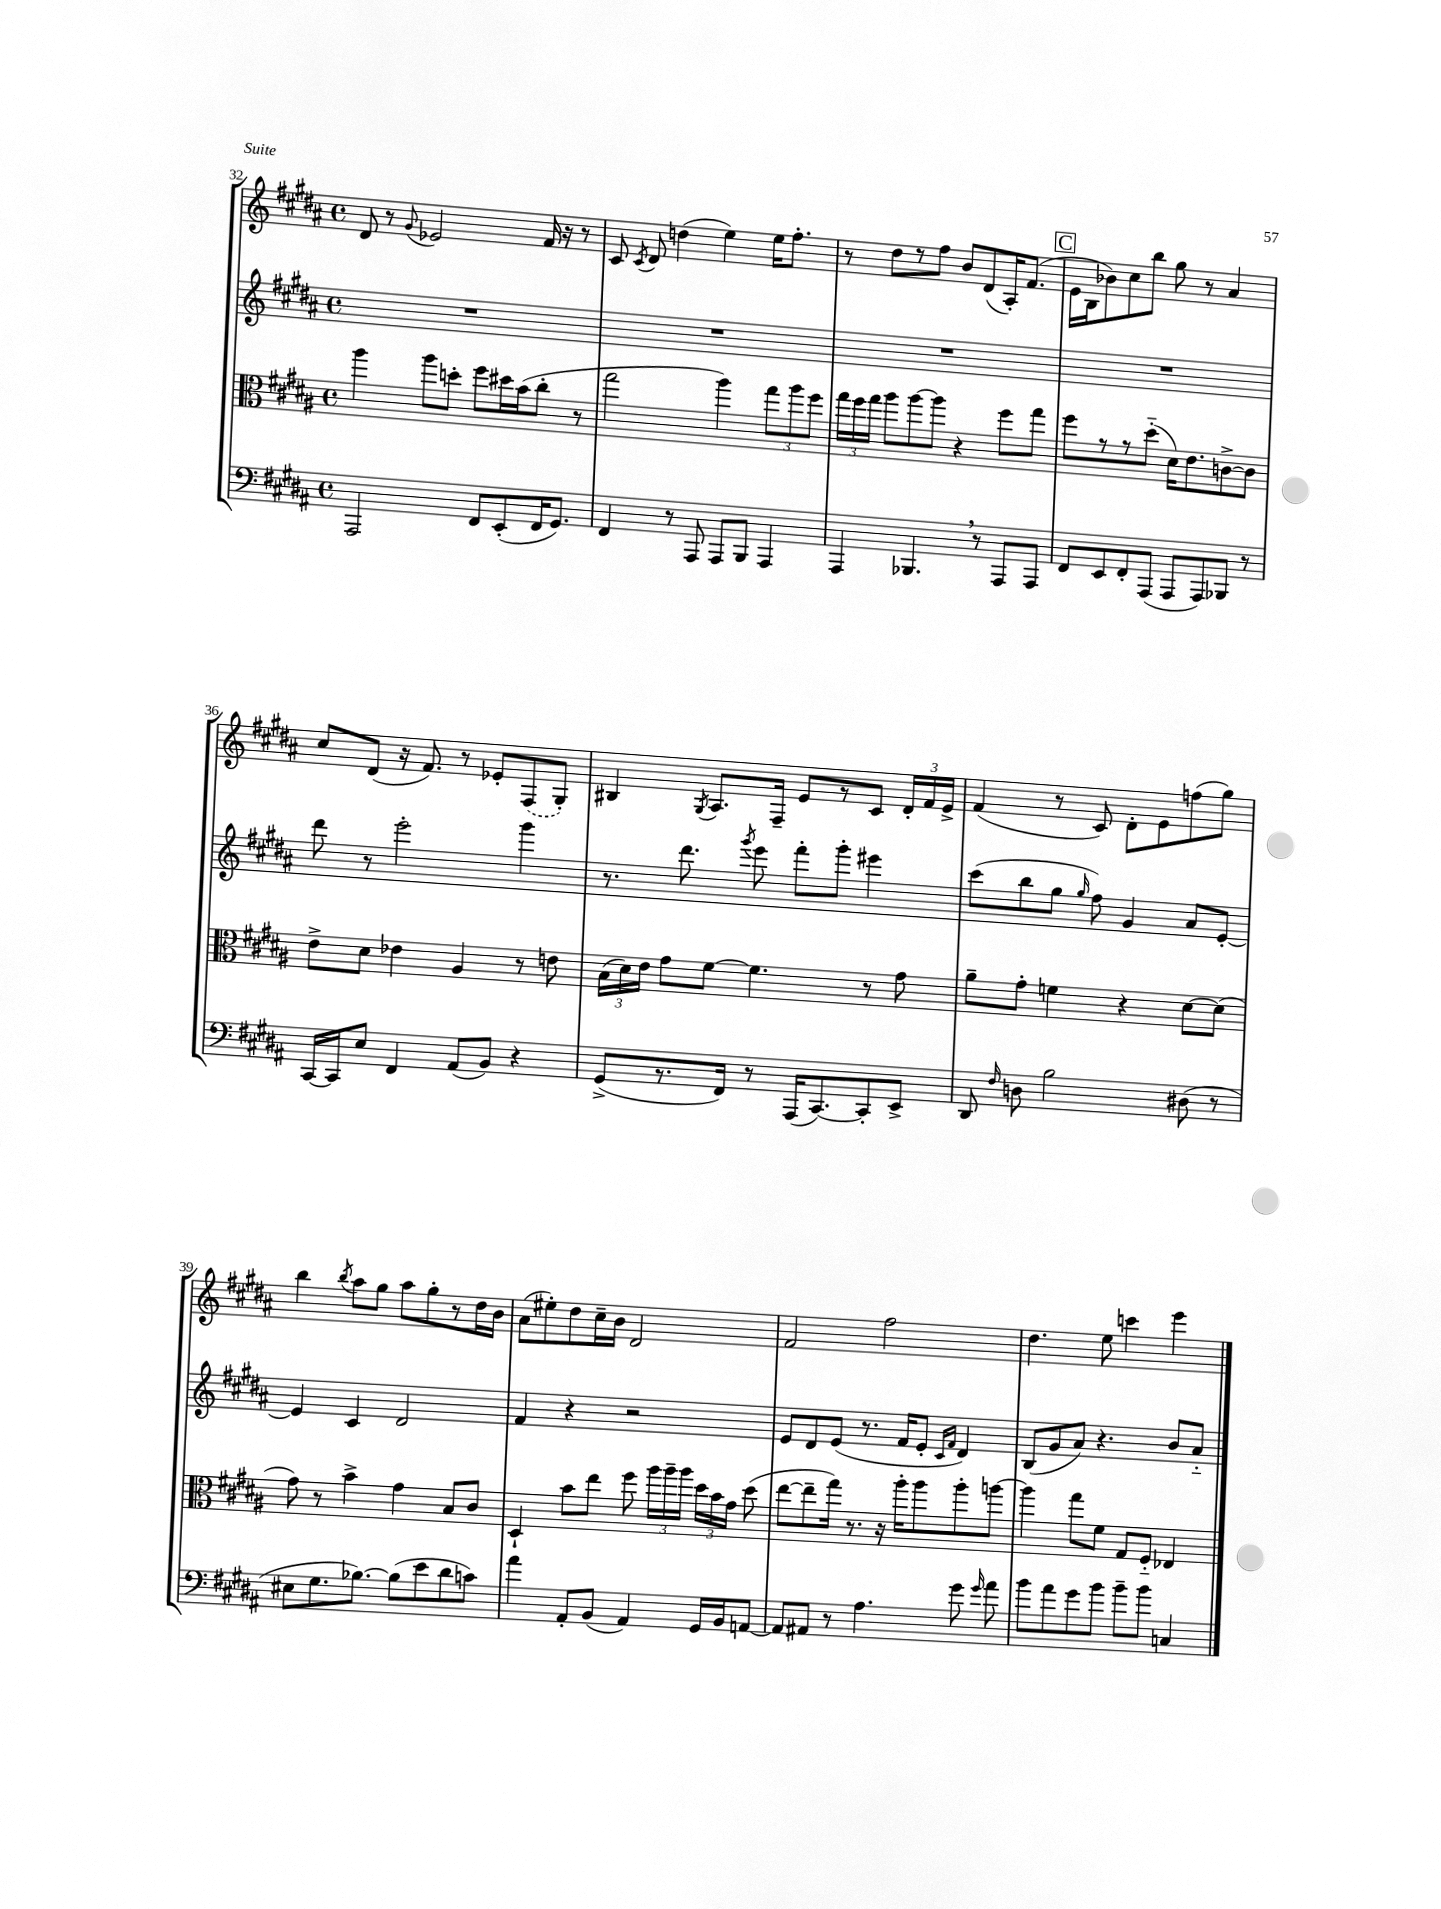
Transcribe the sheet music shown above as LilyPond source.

<<
\new StaffGroup <<
\new Staff = "s0" {
    \clef treble \key b \major \defaultTimeSignature \time 4/4
    \autoBeamOff dis'8 r8 \appoggiatura { gis'8 } ees'2 fis'16 r16 r8 |
    cis'8 \acciaccatura { cis'8 } dis'8 d''4( e''4) e''16[ fis''8.]-. |
    r8 dis''8[ r8 fis''8] b'8[ dis'8( ais16-.) fis'8.]( |
    \mark \markup { \box "C" } e'16[ b16 bes'8) cis''8 b''8] gis''8 r8 ais'4 |
    cis''8[ dis'8]( r16 fis'8.) r8 ees'8[-. \once \slurDashed fis8( gis8]-.) |
    bis4 \acciaccatura { gis8 } ais8.[ fis16]-- e'8[ r8 cis'8] \tuplet 3/2 { dis'16[-. fis'16 e'16]-> } |
    fis'4( r8 cis'8) dis'8[-. e'8 f''8( gis''8]) |
    b''4 \acciaccatura { b''8 } ais''8[ gis''8] ais''8[ gis''8-. r8 dis''16 b'16] |
    ais'8[( eis''8-.) dis''8 cis''16-- b'16] dis'2 |
    fis'2 fis''2 |
    dis''4. e''8 c'''4 e'''4 \bar "|." |
}
\new Staff = "s1" {
    \clef treble \key b \major \defaultTimeSignature \time 4/4
    \autoBeamOff R1 |
    R1 |
    R1 |
    \mark \markup { \box "C" } R1 |
    dis'''8 r8 e'''2-. gis'''4 |
    r8. dis'''8. \acciaccatura { gis'''8 } e'''8 fis'''8[-. gis'''8]-. eis'''4 |
    cis'''8[( b''8 gis''8] \grace { gis''16 } fis''8) gis'4 ais'8[ e'8]~-. |
    e'4 cis'4 dis'2 |
    fis'4 r4 r2 |
    e'8[ dis'8 e'8]( r8. fis'16[ e'8]-. \grace { cis'16[ fis'16] } dis'4) |
    b8[( gis'8 ais'8]) r4. b'8[ ais'8]-_ \bar "|." |
}
\new Staff = "s2" {
    \clef alto \key b \major \defaultTimeSignature \time 4/4
    \autoBeamOff ais''4 ais''8[ d''8]-. fis''8[ dis''16 b'16( cis''8]-. r8 |
    gis''2 ais''4) \tuplet 3/2 { gis''8[ ais''8 fis''8] } |
    \tuplet 3/2 { gis''16[ fis''16 gis''16] } ais''8[ ais''8~ ais''8] r4 fis''8[ gis''8] |
    \mark \markup { \box "C" } fis''8[ r8 r8 dis''8]-_( dis'16[) e'8. c'8~-> c'8] |
    e'8[-> dis'8] ees'4 ais4 r8 e'8 |
    \tuplet 3/2 { b16[( dis'16) e'16] } gis'8[ fis'8]~ fis'4. r8 gis'8 |
    ais'8[-- gis'8]-. f'4 r4 dis'8[~ dis'8]( |
    gis'8) r8 b'4-> gis'4 b8[ cis'8] |
    dis4-! b'8[ e''8] fis''8 \tuplet 3/2 { ais''16[ ais''16-- ais''16] } \tuplet 3/2 { dis''16[ b'16 gis'16] } dis''8( |
    e''8[~ e''8-- gis''16]) r8. r16 ais''16[-. ais''8 ais''8-. a''8]~ |
    a''4 gis''8[ fis'8] gis8[ fis8]-_ ees4 \bar "|." |
}
\new Staff = "s3" {
    \clef bass \key b \major \defaultTimeSignature \time 4/4
    \autoBeamOff ais,,2 fis,8[ e,8-.( fis,16 gis,8.]) |
    fis,4 r8 ais,,8 ais,,8[ b,,8] ais,,4 |
    ais,,4 bes,,4. \breathe r8 ais,,8[ ais,,8] |
    \mark \markup { \box "C" } fis,8[ e,8 fis,8-. ais,,8]( ais,,8[ ais,,8) bes,,8] r8 |
    cis,16[~ cis,16 e8] fis,4 ais,8[( b,8]) r4 |
    gis,8[->( r8. fis,16]) r8 ais,,16[( cis,8.~) cis,8-. e,8]-> |
    dis,8 \grace { fis16 } d8 b2 dis8( r8 |
    eis8[ gis8. bes8.]~) bes8[( e'8 dis'8 c'8]) |
    ais'4 ais,8[-. b,8]( ais,4) gis,16[ b,16 a,8]~ |
    a,8[ ais,8] r8 ais4. gis'8 \grace { gis'16 } ais'8 |
    b'8[ ais'8 gis'8 b'8] b'8[-- b'8] c4 \bar "|." |
}
>>
>>
\layout { \context { \Score currentBarNumber = #32 } }
